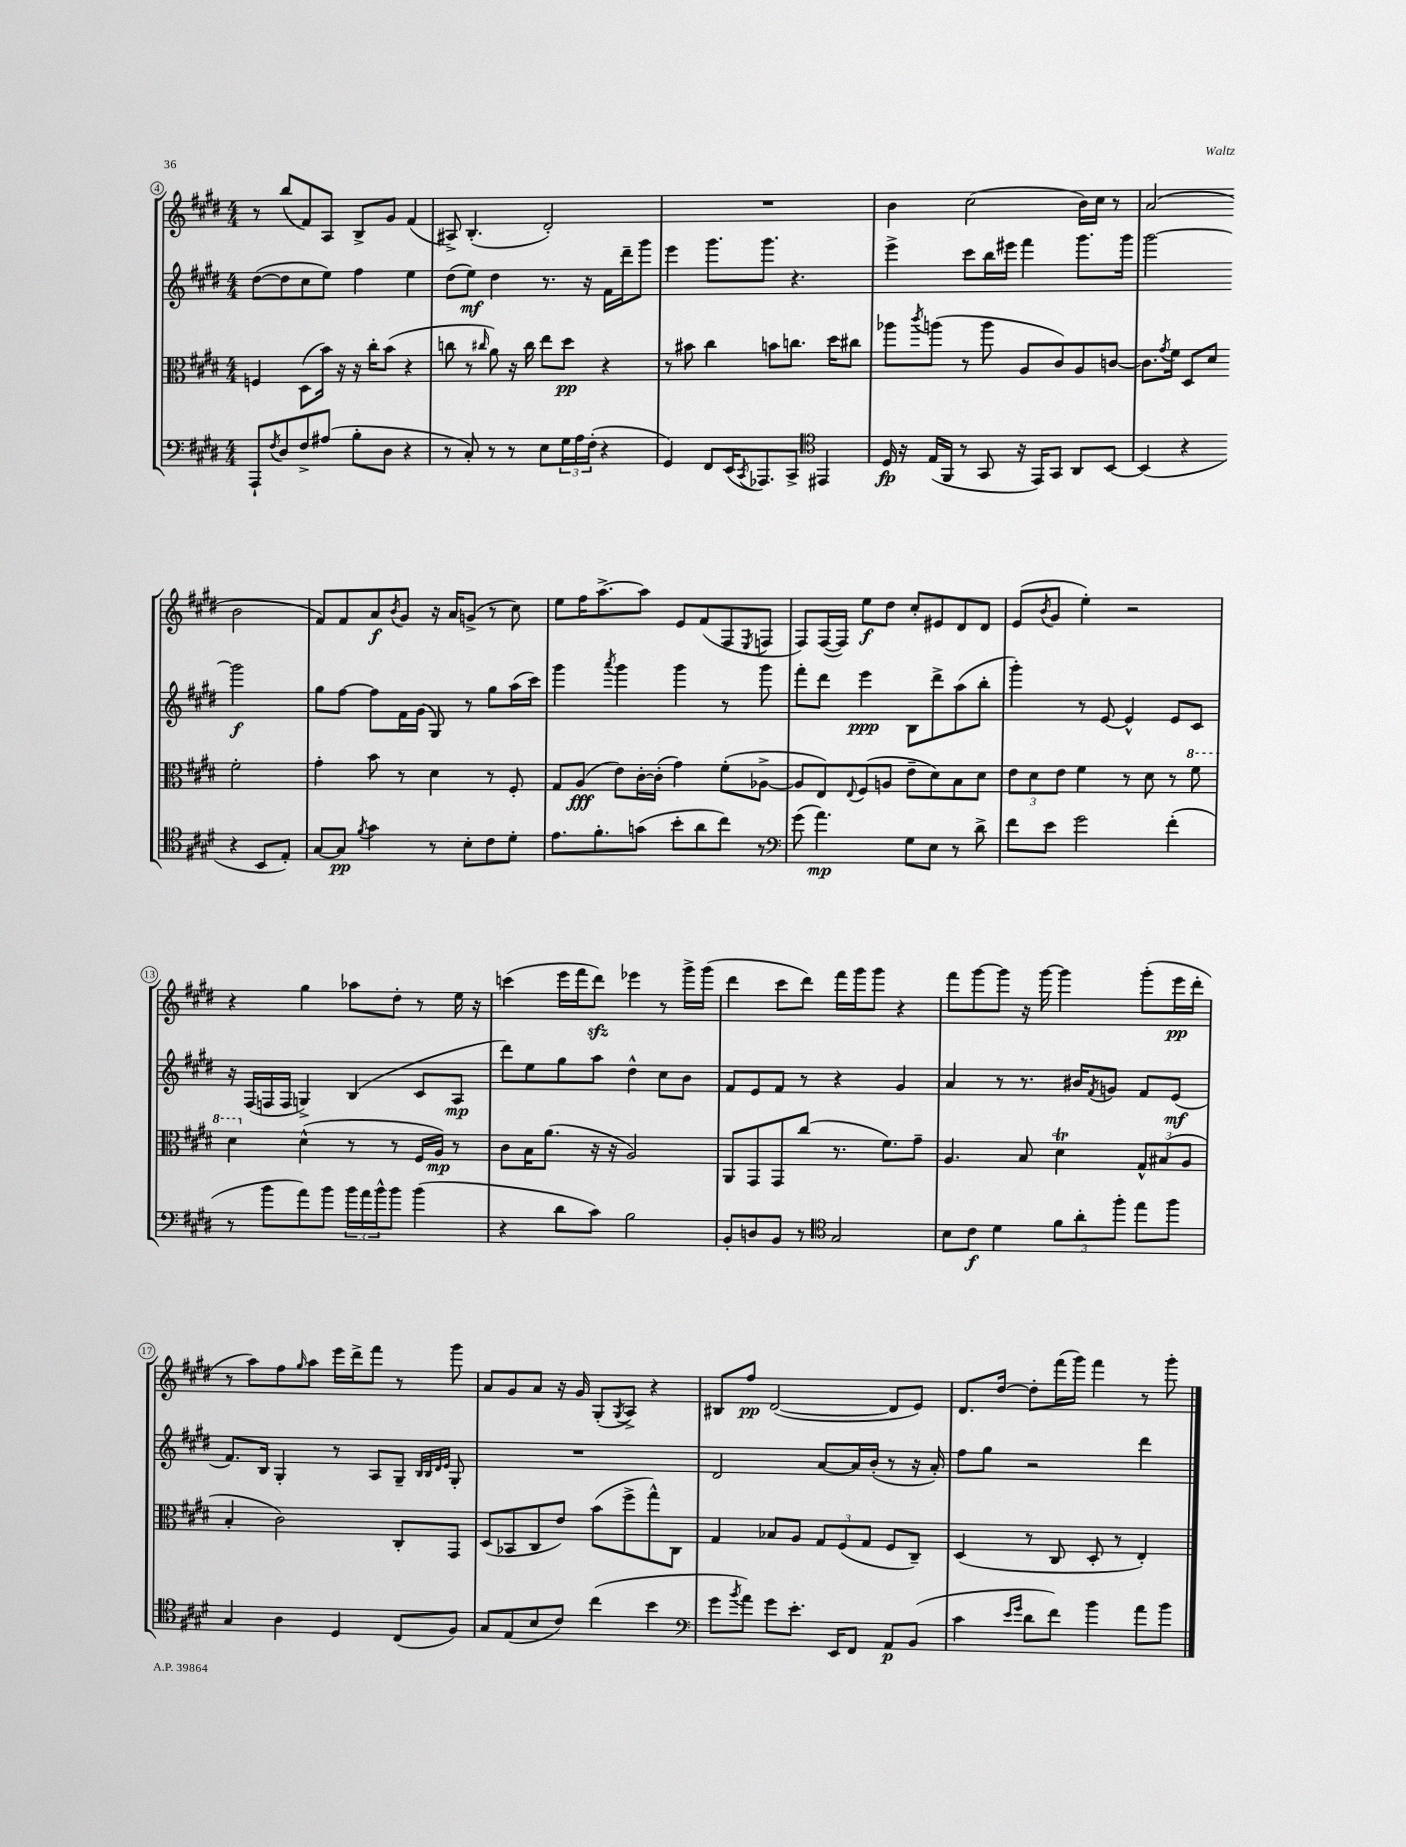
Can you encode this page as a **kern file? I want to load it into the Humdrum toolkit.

**kern	**kern	**kern	**kern
*staff4	*staff3	*staff2	*staff1
*clefF4	*clefC3	*clefG2	*clefG2
*k[f#c#g#d#]	*k[f#c#g#d#]	*k[f#c#g#d#]	*k[f#c#g#d#]
*M4/4	*M4/4	*M4/4	*M4/4
8AAA`	4F	([8dd#	8r
8qF#	.	.	.
8D#	.	8dd#]	(8bb
8F#^	(8D#	8cc#	8f#)
(8A#	16b)	8ee)	8A
.	16r	.	.
8B'	16r	4ff#	8B^
.	16cc#'	.	.
8D#	(8b	.	8g#
4r	4r	4ee	(4f#
=	=	=	=
8r	8cc	(8dd#	8A#^)
8C#')	8r	8ee)	(4.B'
.	16qqcc#	.	.
8r	8a)	4dd#	.
8r	16r	.	.
.	16cc#	.	.
8E	8ee	8.r	2d#')
24G#	8dd#	.	.
24A	.	.	.
.	.	16r	.
(24F#'	.	.	.
4r	4r	16f#	.
.	.	16ddd#~	.
.	.	8ggg#	.
=	=	=	=
4GG#)	8r	4eee	1r
.	8b#	.	.
8FF#	4cc#	8.ggg#	.
(16EE	.	.	.
8qCC#	.	.	.
8.AAA-)	.	8.ggg#	.
.	8b	.	.
8CC#^	8.cc	4.r	.
*clefC4	*	*	*
4EE#	.	.	.
.	16dd#	.	.
.	8cc#	.	.
=	=	=	=
16D#	8aa-	4eee^	4b
16r	.	.	.
.	8qccc#	.	.
(16E	(8aa	.	.
16FF#	.	.	.
8r	8r	8ccc#	(2cc#
8GG#	8aa	16bb	.
.	.	16eee#	.
16r	8A	4fff#	.
16EE)	.	.	.
8GG#	8c#)	.	.
8AA	8A	8.ggg#	16b)
.	.	.	16cc#
[8BB	[8c	.	8r
.	.	16ggg#	.
=	=	=	=
(4BB]	8.c]	[2ggg#	(2a
.	8qg#	.	.
.	16f#	.	.
4r	8D#	.	.
.	8d#	.	.
4r	2f#'	2ggg#]	2b
8BB	.	.	.
8E')	.	.	.
=	=	=	=
[8G#	4g#'	8gg#	8f#)
8G#]	.	[8ff#	8f#
8qf#	.	.	.
4g#	8b	8ff#]	8a
.	.	.	8qb
.	8r	16f#	8g#
.	.	(16g#	.
8r	4d#	8G#)	16r
.	.	.	16a
8B'	.	8r	(8g^
8c#	8r	8gg#	8r
8d#'	8F#'	(16aa	8cc#)
.	.	16ccc#)	.
=	=	=	=
8.e	8G#	4ggg#	8ee
.	(8A	.	16ff#
8.f#'	.	.	[8.aa^
.	.	8qaaa	.
.	8e)	4ggg#	.
(8g	[16c#'	.	8aa]
.	(16c#']	.	.
8b'	4g#)	4ggg#	8e
8a	.	.	(8f#
8cc#)	(8f#'	8r	8F#
.	.	.	8qE
8r	[8A-^	8ggg#	8F
=	=	=	=
*clefF4	*	*	*
(8g#	8A-]	8fff#'	8F#)
4.a)	8E)	8ddd#	([16F#
.	.	.	16F#])
.	8qqE	.	.
.	(8F#	4eee	8ee
.	8A	.	8dd#
8G#	8e~	8B	8cc#'
8E	8d#)	8ddd#^	8e#
8r	8B	(8aa	8d#
8d#^	8d#	8bb'	8d#
=	=	=	=
8f#	12e	4ggg#')	(8e
.	12d#	.	.
.	.	.	8qb
8e	.	.	8g#
.	12e	.	.
2g#	4f#	8r	4ee')
.	.	[8e	.
.	8r	4e^^]	2r
.	8d#	.	.
(4f#'	8r	8e	.
.	8ff#	8c#	.
=	=	=	=
8r	4dd#	16r	4r
.	.	(16F#	.
8b	.	16F	.
.	.	16F	.
8a)	(4d#^^	4G^)	4gg#
8b	.	.	.
24b	8r	(4B	8aa-
24a	.	.	.
24b^^	.	.	.
8b	8r	.	8dd#'
(4b	16F#	8c#	8r
.	16A)	.	.
.	8r	8A	16ee
.	.	.	16r
=	=	=	=
4r	8c#	8ddd#)	(4ccc
.	16B	8ee	.
.	(8.a	.	.
8d#	.	8gg#	16eee
.	.	.	16fff#
8c#)	16r	8aa	8ddd#)
.	16r	.	.
2B	2A)	4dd#^^	4eee-
.	.	8cc#	8r
.	.	8b	16ggg#^
.	.	.	(16ggg#
=	=	=	=
8BB'	8AA	8f#	4ddd#
8D	8GG#	8e	.
8BB	8GG#	8f#	8ccc#
8r	(8cc#	8r	8ddd#)
*clefC4	*	*	*
2G#	8.r	4r	16fff#
.	.	.	16ggg#
.	.	.	8ggg#
.	8.f#)	.	.
.	.	4g#	4r
.	8g#~	.	.
=	=	=	=
8B	4.A	4a	8fff#
8c#	.	.	[8ggg#
4d#	.	8r	8ggg#]
.	8B	8.r	16r
.	.	.	[16ggg#
12f#	4d#	.	4ggg#]
.	.	16b#	.
12a'	.	.	.
.	.	8qf#	.
.	.	8g	.
12ff#'	.	.	.
8ee	12G#^^	8f#	(8ggg#'
.	(12B#	.	.
8ff#	.	(8e	16eee
.	12A	.	.
.	.	.	16ddd#'
=	=	=	=
4G#	4B'	8.f#)	8r
.	.	.	8aa)
.	.	16B	.
4A	2c#)	4G#'	8ff#
.	.	.	16qqgg#
.	.	.	8aa
4D#	.	8r	16eee
.	.	.	16ddd#^
.	.	8A	8fff#
(8C#	8C#'	8G#~	8r
.	.	32qqB	.
.	.	32qqB	.
.	.	32qqd#	.
.	.	32qqe	.
8F#)	8GG#	8G#'	8ggg#
=	=	=	=
8G#	(8D#	1r	8a
(8E	8BB-	.	8g#
8B	8C#	.	8a
8c#)	8e)	.	16r
.	.	.	16g#
(4cc#	(8b	.	(8G#'
.	.	.	8qG#
.	8ff#^	.	8A^)
4b	8gg#^^)	.	4r
.	8C#	.	.
=	=	=	=
*clefF4	*	*	*
8g#	4G#	2d#	8B#
8qb	.	.	.
8a)	.	.	8ff#
8g#	8B-	.	([2d#
8.e'	8A	.	.
.	12G#	[8a	.
16EE	.	.	.
.	(12F#	.	.
8FF#	.	16a]	.
.	12G#	.	.
.	.	(16b'	.
8AA	8F#	8r	8d#]
(8BB	8C#~)	16r	8e)
.	.	16a')	.
=	=	=	=
4c#	(4D#	8ff#	8.d#
.	.	8gg#	.
.	.	.	[16dd#
16qqe	.	.	.
16qqg#	.	.	.
8d#	8r	2r	8dd#']
8f#)	8C#	.	(16fff#
.	.	.	16ggg#)
4b	8D#'	.	4fff#
.	8r	.	.
8a	4E')	4ddd#	8r
8b	.	.	8ggg#'
==	==	==	==
*-	*-	*-	*-
